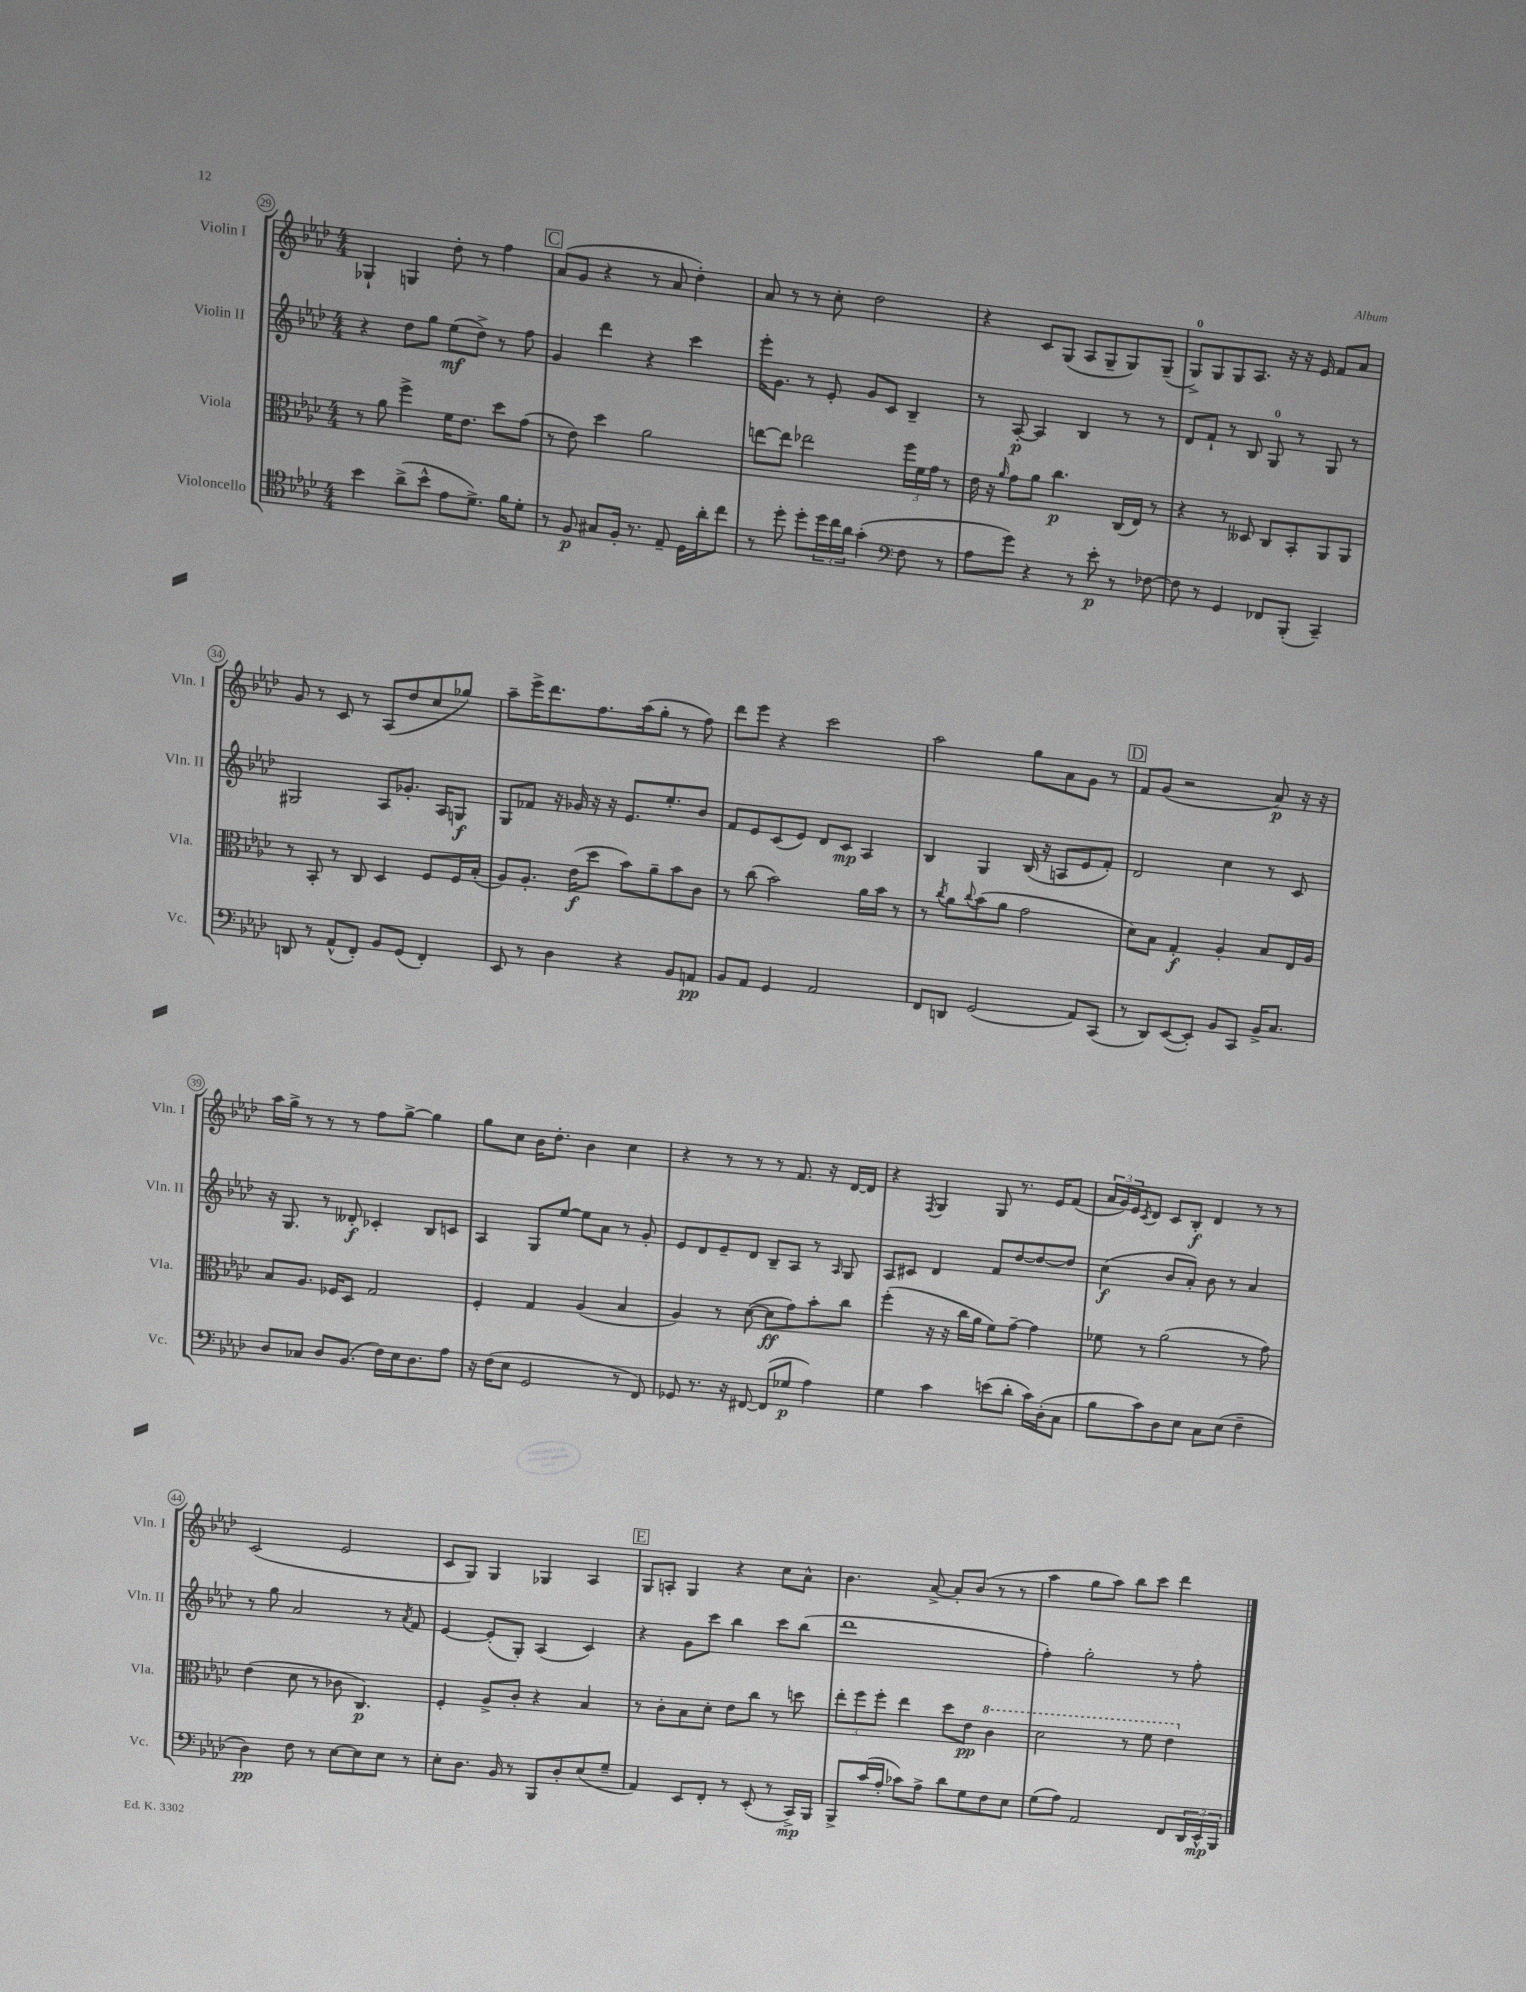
<<
\new StaffGroup <<
\new Staff = "s0" \with { instrumentName = "Violin I" shortInstrumentName = "Vln. I" } {
    \clef treble \key aes \major \numericTimeSignature \time 4/4
    ges4-! g4 des''8-. r8 f''4 |
    \mark \markup { \box "C" } aes'8( g'8 r4 r8 aes'8 des''4-.) |
    aes'8 r8 r8 c''8-. des''2 |
    r4 c'8 g8( aes8 g8-- g8) g8--( |
    g8-0->) g8 g8 aes8. r16 r16 ees'16 f'8 aes'8 |
    g'8 r8 c'8 r8 aes8( des''8 c''8 ges''8) |
    aes''8-- ees'''16-> des'''8. f''8. aes''16( g''8-. r8 f''8) |
    des'''8 ees'''8 r4 c'''2 |
    aes''2 g''8 aes'8 g'8 r8 |
    \mark \markup { \box "D" } f'8 g'8( r2 aes'8\p) r16 r16 |
    aes''16 g''16-> r8 r8 r8 f''8 g''8~-> g''4 |
    g''8 c''8 bes'16 des''8.-. bes'4 c''4 |
    r4 r8 r8 r8 f'8. r16 des'16~ des'16 |
    r4 \acciaccatura { f8 } g4 g8 r8. ees'16 f'8( |
    \tuplet 3/2 { aes'16 g'16) ees'16 } \acciaccatura { c'8 } des'8 c'8 bes8-.\f des'4 r8 r8 |
    c'2( ees'2 |
    c'8 g8) g4 ges4 aes4 |
    \mark \markup { \box "E" } g8 a8-. g4 r4 c''8 aes'8-^ |
    bes'4. aes'8~-> aes'8-. bes'8( r8 r8 |
    aes''4 g''8 aes''8) bes''8 c'''8 des'''4 \bar "|." |
}
\new Staff = "s1" \with { instrumentName = "Violin II" shortInstrumentName = "Vln. II" } {
    \clef treble \key aes \major \numericTimeSignature \time 4/4
    r4 des''8 g''8 ees''8\mf( des''8->) r8 f''8 |
    \mark \markup { \box "C" } g'4 des'''4 r4 c'''4 |
    ees'''16-. g'8. r8 ees'8-. g'8 c'8 bes4-- |
    r8 aes8~-.\p aes4 bes4 r8 r8 |
    des'8 f'8-! r8 bes8 g8-0 r8 g8 r8 |
    gis2 aes8 ges'8.-. aes16 g8\f |
    g8 fes'8 r16 ges'16 r16 r16 ees'8. ees''8.-. bes'8 |
    f'8 ees'8 c'8( ees'8) des'8 c'8\mp aes4 |
    bes4 g4 bes16( r16 a8 ees'8 f'8-.) |
    \mark \markup { \box "D" } des'2 c''4 r8 c'8 |
    r16 g8. r8 deses'8-.\f ces'4-. bes8 c'8 |
    aes4 g8 ees''8~ ees''8 aes'8 r8 g'8-. |
    ees'8 des'8 ees'8-- des'8 bes8-- aes8 r8 \grace { aes16 } g8 |
    aes8 cis'8 des'4 f'8 des''8~ des''8~ des''8 |
    c''4\f( bes'8 aes'8-.) bes'8 r8 aes'4 |
    r8 g''8 aes'2 r8 \acciaccatura { aes'8 } f'8 |
    ees'4~ ees'8-.( g8-.) aes4( c'4) |
    \mark \markup { \box "E" } r4 g'8 c'''8 bes''4 c'''8 bes''8( |
    des'''1 |
    f''4-.) g''2-. r8 f''8-. \bar "|." |
}
\new Staff = "s2" \with { instrumentName = "Viola" shortInstrumentName = "Vla." } {
    \clef alto \key aes \major \numericTimeSignature \time 4/4
    r8 aes'8 f''4-> f'16 ees'8. des''8 g'8( |
    \mark \markup { \box "C" } r8 ees'8) des''4 aes'2 |
    e''8~ e''8 ees''2 \tuplet 3/2 { f''16 f'16 g'16 } r8 |
    ees'16 r16 \grace { aes'16 } g'8 aes'8 c''4.\p c16( ees16) r8 |
    r4 r8 deses8 c8 bes,8-. aes,8 aes,8 |
    r8 bes,8-. r8 c8 des4 f8 f16 bes16-.( |
    aes8) aes8.-. ees'16\f( des''8 bes'8) aes'8-- bes'8 c'8 |
    r8 c''8( bes'2) aes'16 bes'16 r8 |
    r8 \acciaccatura { c''8 } aes'8 \appoggiatura { c''8 } bes'8( aes'8 g'2 |
    \mark \markup { \box "D" } des'8) bes8 g4-.\f aes4-. bes8 ees16 aes16 |
    bes8 aes8. fes16 des8 g2 |
    f4-. g4 aes4( bes4 |
    aes4) r8 des'8~( des'8\ff g'8) bes'8-. c''8 |
    f''4-.( r16 r16 c''16 aes'16 f'8) g'8~-- g'4 |
    fes'8 r8 aes'2( r8 g'8) |
    ees'4( des'8 r8 ces'8 c4.\p) |
    f4-. aes8-> c'8-. r4 bes4 |
    \mark \markup { \box "E" } r8 c'8-. bes8 des'8-. ees'8 c''8 r8 d''8 |
    \tuplet 3/2 { ees''8-. f''8 f''8-. } ees''4 des''8 ees'8\pp \ottava #1 c''4 |
    des''2 r8 f''8 ees''4 \ottava #0 \bar "|." |
}
\new Staff = "s3" \with { instrumentName = "Violoncello" shortInstrumentName = "Vc." } {
    \clef tenor \key aes \major \numericTimeSignature \time 4/4
    bes'4 aes'8->( bes'8-^ ees'8 des'8.->) f'16 des'8-. |
    \mark \markup { \box "C" } r8 f8\p gis8 f16-. r8. ees8-- des16 aes'16-. c''8 |
    r8 des''8-. des''8-. \tuplet 3/2 { des''16 c''16 aes'16 } g'4-.( \clef bass f8 r8 |
    aes8 g'8) r4 r8 ees'8-.\p r8 fes8~ |
    fes8 r8 g,4 fes,8 bes,,8-.( c,4--) |
    d,8 r8 aes,8-^( f,8-.) bes,8 g,8( f,4-.) |
    ees,8 r8 des4 r4 bes,8 a,8\pp |
    bes,8 aes,8 g,4 aes,2 |
    f,8 d,8 g,2( aes,8) c,8( |
    \mark \markup { \box "D" } r8 des,8) ees,8~( ees,8-.) bes,8 c,8 bes,16-> c8. |
    des8 ces8 des8 bes,8.( f16) ees16 des8. aes8 |
    r16 f16( ees8 g,2 r8 f,8) |
    ges,8 r8. r16 fis,8~ fis,8( ges8\p aes4) |
    g4 c'4 e'8( des'8-. c'16) des16-.( c8 |
    bes8 c'8) des8 ees8 c8 ees8( f4-- |
    des4\pp) f8 r8 ees8~ ees8 ees8 r8 |
    ees8-. des8. bes,16 r8 bes,,8 des8-. ees8( g8-- |
    \mark \markup { \box "E" } aes,4) ees,8 f,8-. r8 ees,8-.( r8 c,16->\mp) bes,,16 |
    bes,,8-> c'16( aes16-. ces'8) aes8-> des'8 g8 f8 ees8 |
    g8( aes8) aes,2 f,8 \tuplet 3/2 { des,16 ees,16-^\mp bes,,16 } \bar "|." |
}
>>
>>
\layout { \context { \Score currentBarNumber = #29 \override BarNumber.stencil = #(make-stencil-circler 0.1 0.3 ly:text-interface::print) } }
